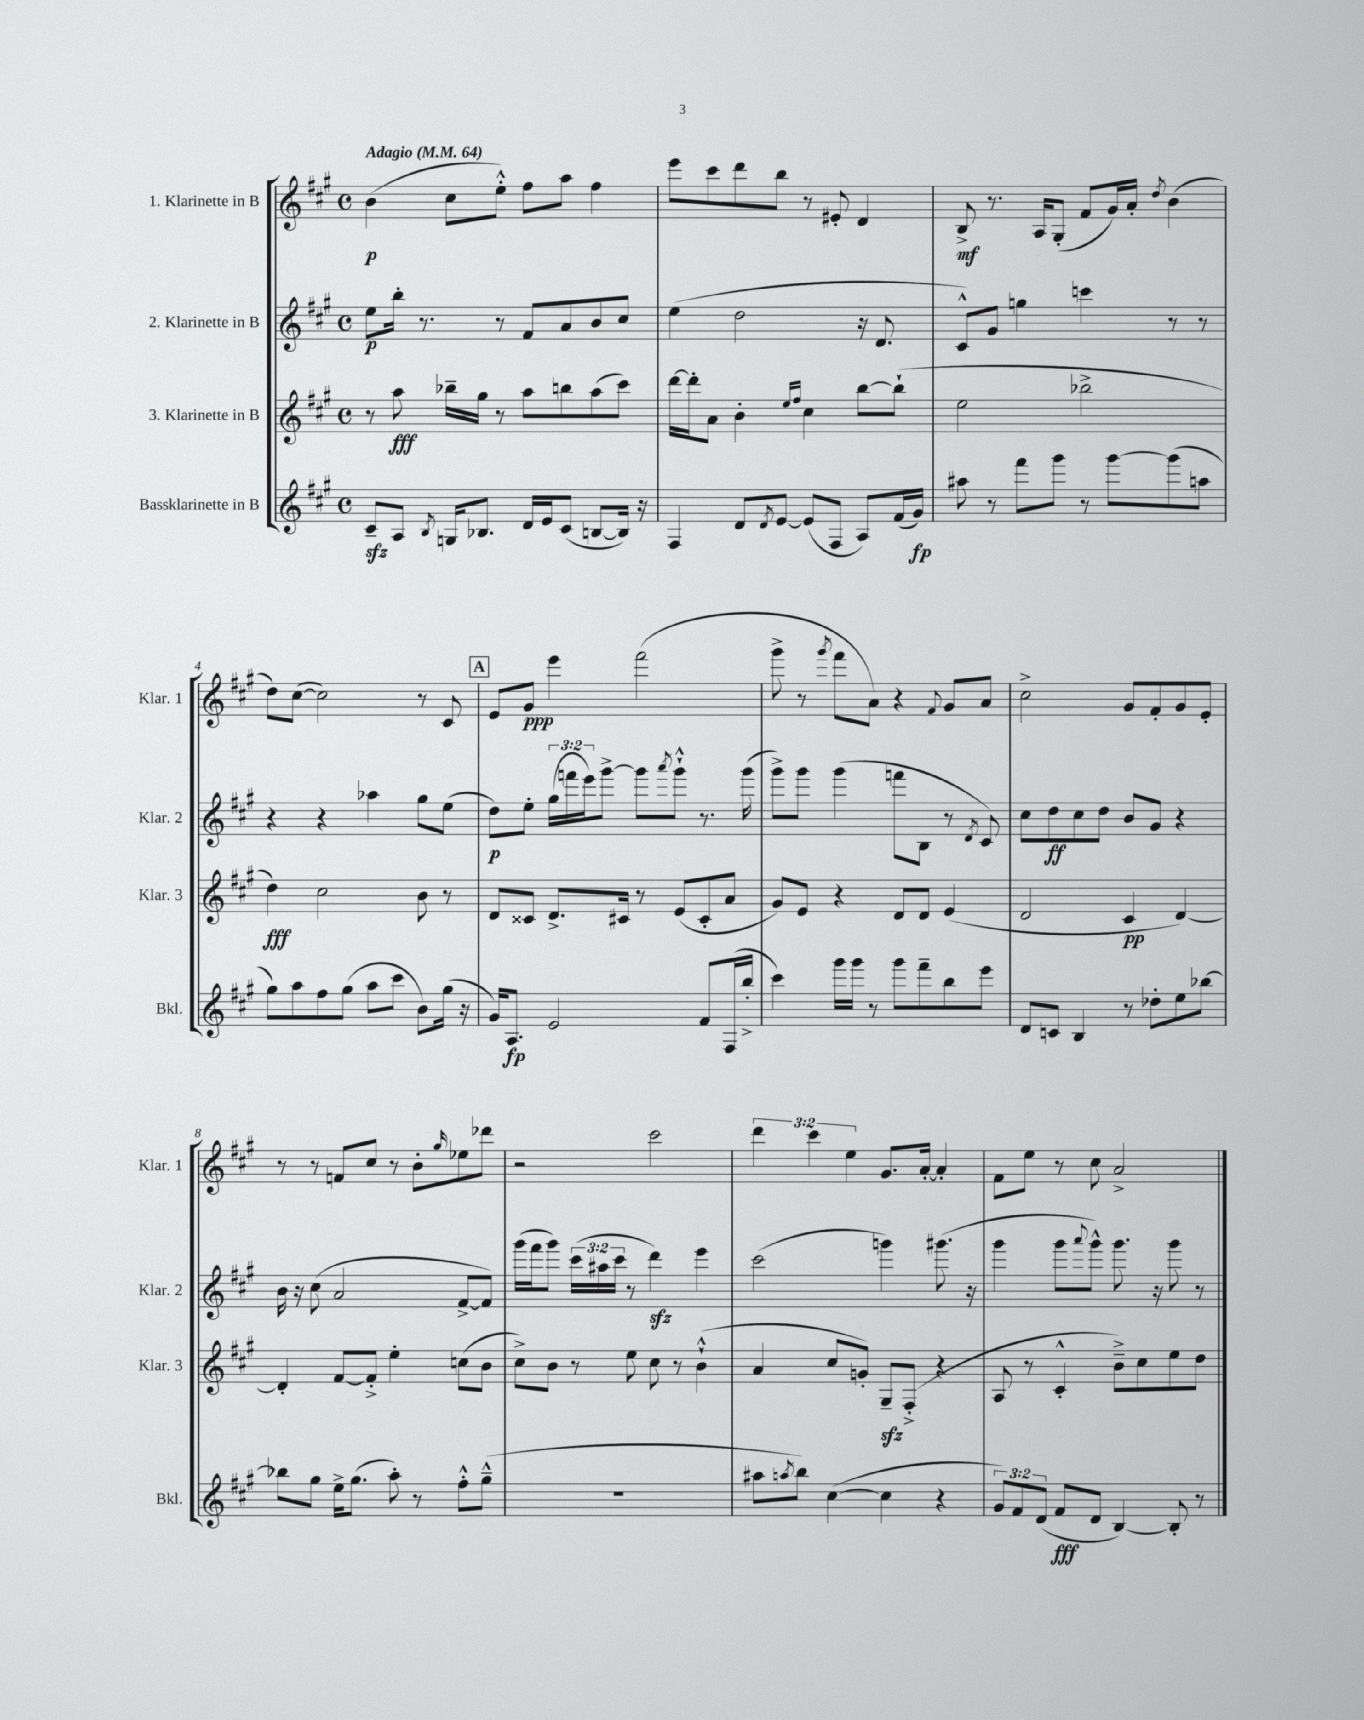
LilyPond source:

<<
\new StaffGroup <<
\new Staff = "s0" \with { instrumentName = "1. Klarinette in B" shortInstrumentName = "Klar. 1" } {
    \clef treble \key a \major \defaultTimeSignature \time 4/4 \override Staff.TupletNumber.text = #tuplet-number::calc-fraction-text \tempo "Adagio" 4 = 64
    b'4\p( cis''8 e''8-.-^) fis''8 a''8 fis''4 |
    e'''8 cis'''8 d'''8 b''8 r8 eis'8-. d'4 |
    b8->\mf r8. a16 gis8-.( fis'8 gis'16) a'16-. \acciaccatura { d''8 } b'4( |
    d''8) cis''8~( cis''2) r8 cis'8 |
    \mark \markup { \box "A" } e'8 gis'8\ppp e'''4 fis'''2( |
    gis'''8-> r8 \acciaccatura { gis'''8 } fis'''8 a'8) r4 \appoggiatura { fis'8 } gis'8 a'8 |
    cis''2-> gis'8 fis'8-. gis'8 e'8-. |
    r8 r8 f'8 cis''8 r8 b'8-. \grace { gis''16 } ees''8 des'''8 |
    r2 cis'''2 |
    \tuplet 3/2 { d'''4 cis'''4 e''4 } gis'8. a'16~-. a'4-. |
    fis'8 e''8 r8 cis''8 a'2-> \bar "|." |
}
\new Staff = "s1" \with { instrumentName = "2. Klarinette in B" shortInstrumentName = "Klar. 2" } {
    \clef treble \key a \major \defaultTimeSignature \time 4/4 \override Staff.TupletNumber.text = #tuplet-number::calc-fraction-text
    e''8\p b''16-. r8. r8 fis'8 a'8 b'8 cis''8 |
    e''4( d''2 r16 d'8. |
    cis'8-^) gis'8 g''4 c'''4 r8 r8 |
    r4 r4 aes''4 gis''8 e''8( |
    \mark \markup { \box "A" } d''8\p) e''8-. \tuplet 3/2 { gis''16( f'''16 e'''16) } gis'''8~-> gis'''8 \acciaccatura { a'''8 } gis'''8-!-^ r8. gis'''16( |
    gis'''8->) gis'''8 gis'''4( f'''8 b8 r8 \acciaccatura { d'8 } cis'8) |
    cis''8 d''8\ff cis''8 d''8 b'8 gis'8 r4 |
    b'16 r16 cis''8( a'2 fis'8~-> fis'8) |
    gis'''16( fis'''16 gis'''8) \tuplet 3/2 { cis'''16( ais''16 cis'''16 } r8 d'''4\sfz) e'''4 |
    cis'''2( g'''4) gis'''8.( r16 |
    gis'''4 gis'''8 \appoggiatura { a'''8 } gis'''8-^) gis'''8. r16 gis'''8 r8 \bar "|." |
}
\new Staff = "s2" \with { instrumentName = "3. Klarinette in B" shortInstrumentName = "Klar. 3" } {
    \clef treble \key a \major \defaultTimeSignature \time 4/4
    r8 a''8\fff bes''16-- gis''16 r8 a''8 b''8 a''8( cis'''8) |
    d'''16~ d'''16-. a'8 b'4-. \grace { e''16 fis''16 } cis''4 b''8~ b''8-!( |
    e''2 bes''2-> |
    d''4\fff) cis''2 b'8 r8 |
    \mark \markup { \box "A" } d'8 cisis'8 d'8.-> cis'16 r8 e'8( cis'8-. a'8 |
    gis'8) e'8 r4 d'8 d'8 e'4( |
    d'2 cis'4\pp d'4~) |
    d'4-. fis'8~ fis'8-.-> e''4-. c''8( b'8 |
    cis''8->) b'8 r8 e''8 cis''8 r8 b'4-!-^( |
    a'4 cis''8 g'8-.) gis8--\sfz fis8-.->( r4 |
    a8 r8 cis'4-.-^ b'8--->) cis''8 e''8 d''8 \bar "|." |
}
\new Staff = "s3" \with { instrumentName = "Bassklarinette in B" shortInstrumentName = "Bkl." } {
    \clef treble \key a \major \defaultTimeSignature \time 4/4 \override Staff.TupletNumber.text = #tuplet-number::calc-fraction-text
    cis'8--\sfz a8 \acciaccatura { b8 } g16 bes8. d'16 e'16 cis'8( b8~ b16) r16 |
    fis4 d'8 \acciaccatura { d'8 } e'8~ e'8( fis8 a8) fis'16( gis'16\fp) |
    ais''8 r8 fis'''8 gis'''8 r8 gis'''8~ gis'''8( a''8 |
    gis''8) a''8 fis''8 gis''8( a''8 cis'''8 b'8) gis''16( r16 |
    \mark \markup { \box "A" } gis'16) a8.\fp e'2 fis'8 fis16( b''16-.-> |
    cis'''4) gis'''16 gis'''16 r8 gis'''8 fis'''8-- b''8 e'''8 |
    d'8 c'8 b4 r8 des''8-. e''8 bes''8~ |
    bes''8 gis''8 e''16-> gis''8.( a''8-.) r8 fis''8-.-^ gis''8---^( |
    R1 |
    ais''8 \acciaccatura { a''8 } b''8) cis''4~( cis''4 r4 |
    \tuplet 3/2 { gis'8) fis'8 d'8( } fis'8\fff d'8 b4~) b8-. r8 \bar "|." |
}
>>
>>
